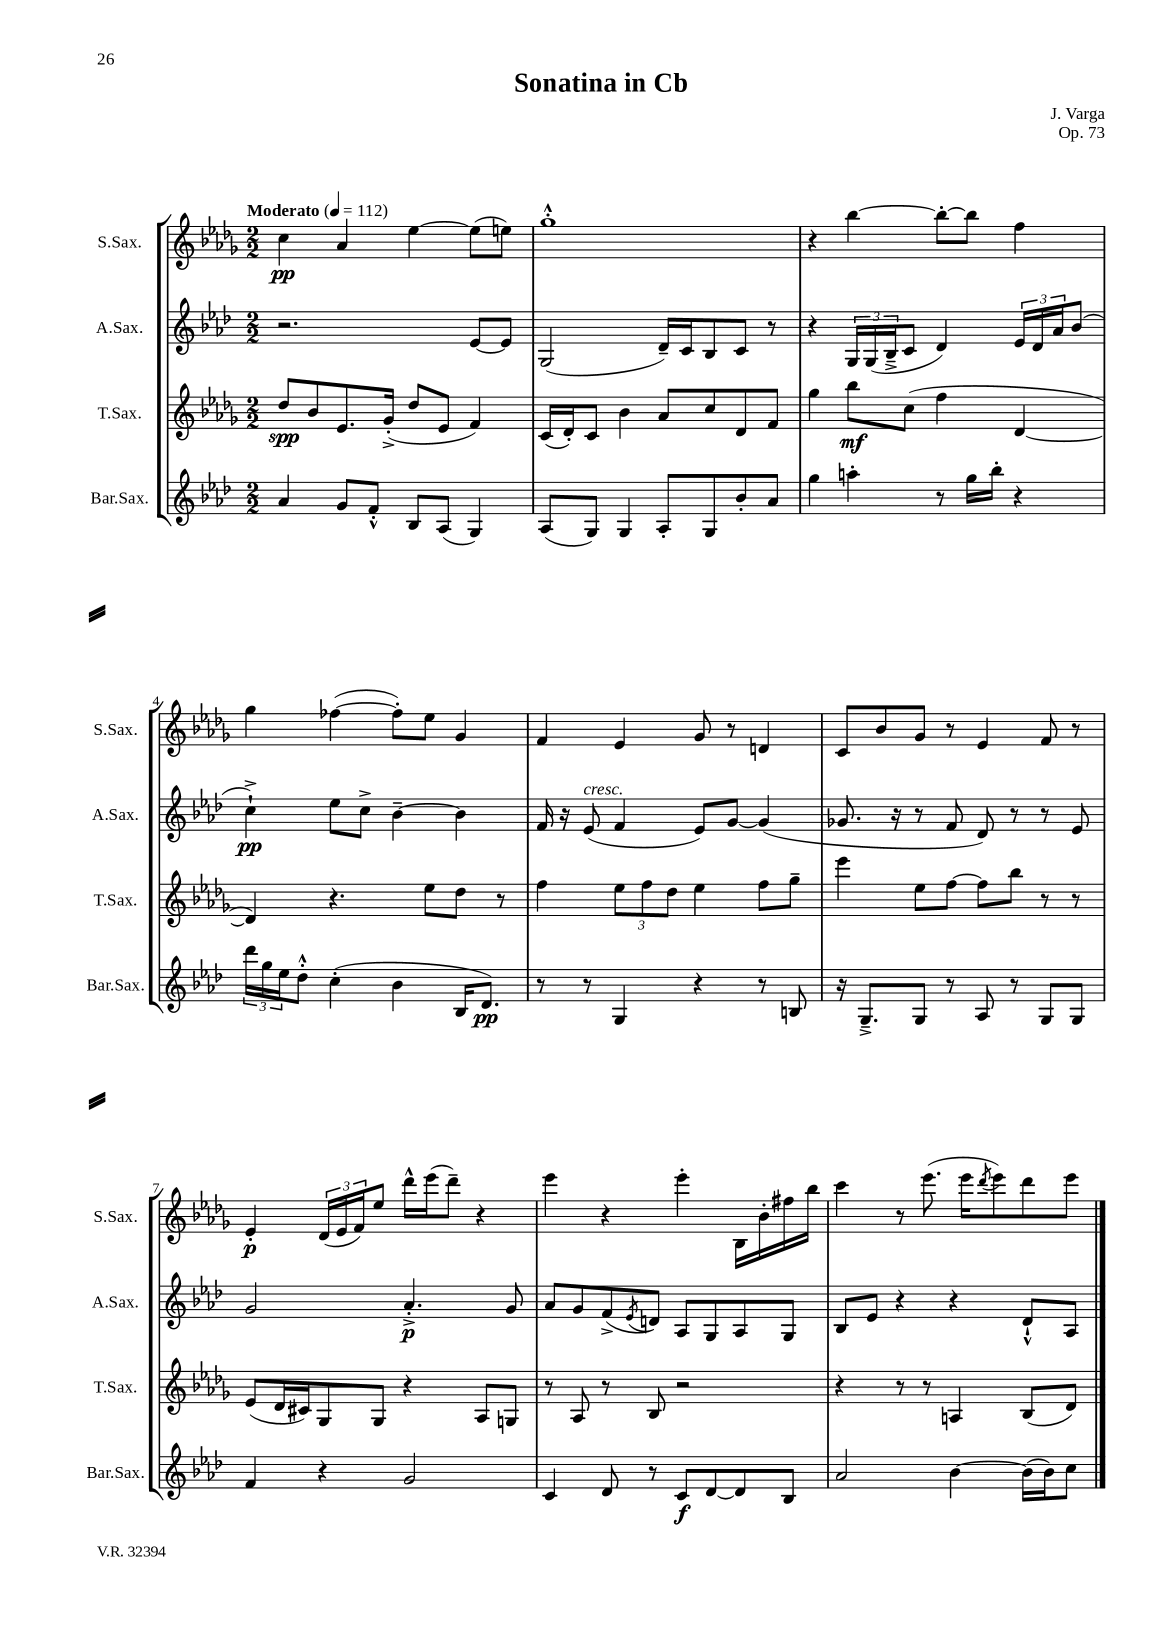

**kern	**dynam	**kern	**dynam	**kern	**dynam	**kern	**dynam
*part4	*part4	*part3	*part3	*part2	*part2	*part1	*part1
*staff4	*staff4	*staff3	*staff3	*staff2	*staff2	*staff1	*staff1
*I"Bar.Sax.	*	*I"T.Sax.	*	*I"A.Sax.	*	*I"S.Sax.	*
*I'Bar.Sax.	*	*I'T.Sax.	*	*I'A.Sax.	*	*I'S.Sax.	*
*clefG2	*	*clefG2	*	*clefG2	*	*clefG2	*
*k[b-e-a-d-]	*	*k[b-e-a-d-g-]	*	*k[b-e-a-d-]	*	*k[b-e-a-d-g-]	*
*M2/2	*	*M2/2	*	*M2/2	*	*M2/2	*
*MM112	*	*MM112	*	*MM112	*	*MM112	*
=1	=1	=1	=1	=1	=1	=1	=1
!	!	!	!	!	!	!LO:TX:a:B:t=Moderato	!
4a-/	.	8dd-/L	spp	2.r	.	4cc\	pp
.	.	8b-/	.	.	.	.	.
8g/L	.	8.e-/	.	.	.	4a-/	.
8f'^^/J	.	.	.	.	.	.	.
.	.	(16g-'^/Jk	.	.	.	.	.
8B-/L	.	8dd-/L	.	.	.	[4ee-\	.
(8A-/J	.	8e-/J	.	.	.	.	.
4G/)	.	4f/)	.	[8e-/L	.	(8ee-\L]	.
.	.	.	.	8e-/J]	.	8een\J)	.
=2	=2	=2	=2	=2	=2	=2	=2
(8A-/L	.	(16c/LL	.	(2G/	.	1gg-'^^	.
.	.	16d-'/J)	.	.	.	.	.
8G/J)	.	8c/J	.	.	.	.	.
4G/	.	4b-\	.	.	.	.	.
8A-'/L	.	8a-/L	.	16d-~/LL)	.	.	.
.	.	.	.	16c/J	.	.	.
8G/	.	8cc/	.	8B-/	.	.	.
8b-'/	.	8d-/	.	8c/J	.	.	.
8a-/J	.	8f/J	.	8r	.	.	.
=3	=3	=3	=3	=3	=3	=3	=3
4gg\	.	4gg-\	.	4r	.	4r	.
4aan'\	.	8bb-\L	mf	24G/LL	.	[4bb-\	.
.	.	.	.	(24G/	.	.	.
.	.	.	.	24B-~^/J	.	.	.
.	.	(8cc\J	.	8c/J	.	.	.
8r	.	4ff\	.	4d-/)	.	8bb-'\L_	.
16gg\LL	.	.	.	.	.	8bb-\J]	.
16bb-'\JJ	.	.	.	.	.	.	.
4r	.	[4d-/	.	24e-/LL	.	4ff\	.
.	.	.	.	24d-/	.	.	.
.	.	.	.	24a-/J	.	.	.
.	.	.	.	(8b-/J	.	.	.
!!LO:LB:g=z
=4	=4	=4	=4	=4	=4	=4	=4
24ddd-\LL	.	4d-/])	.	4cc`^\)	pp	4gg-\	.
24gg\	.	.	.	.	.	.	.
24ee-\J	.	.	.	.	.	.	.
8dd-'^^\J	.	.	.	.	.	.	.
(4cc'\	.	4.r	.	8ee-\L	.	([4ff-X\	.
.	.	.	.	8cc^\J	.	.	.
4b-\	.	.	.	[4b-~\	.	8ff-'\L])	.
.	.	8ee-\L	.	.	.	8ee-\J	.
16B-/KL	.	8dd-\J	.	4b-\]	.	4g-/	.
8.d-/J)	pp	.	.	.	.	.	.
.	.	8r	.	.	.	.	.
=5	=5	=5	=5	=5	=5	=5	=5
8r	.	4ff\	.	16f/	.	4f/	.
.	.	.	.	16r	.	.	.
!	!	!	!	!LO:TX:a:i:t=cresc.	!	!	!
8r	.	.	.	(8e-/	.	.	.
4G/	.	12ee-\L	.	4f/	.	4e-/	.
.	.	12ff\	.	.	.	.	.
.	.	12dd-\J	.	.	.	.	.
4r	.	4ee-\	.	8e-/L)	.	8g-/	.
.	.	.	.	[8g/J	.	8r	.
8r	.	8ff\L	.	(4g/]	.	4dn/	.
8Bn/	.	8gg-~\J	.	.	.	.	.
=6	=6	=6	=6	=6	=6	=6	=6
16r	.	4eee-\	.	8.g-X/	.	8c/L	.
8.G~^/L	.	.	.	.	.	.	.
.	.	.	.	.	.	8b-/	.
.	.	.	.	16r	.	.	.
8G/J	.	8ee-\L	.	8r	.	8g-/J	.
8r	.	[8ff\J	.	8f/	.	8r	.
8A-/	.	8ff\L]	.	8d-/)	.	4e-/	.
8r	.	8bb-\J	.	8r	.	.	.
8G/L	.	8r	.	8r	.	8f/	.
8G/J	.	8r	.	8e-/	.	8r	.
!!LO:LB:g=z
=7	=7	=7	=7	=7	=7	=7	=7
4f/	.	(8e-/L	.	2g/	.	4e-'/	p
.	.	16d-/L	.	.	.	.	.
.	.	16c#X/J)	.	.	.	.	.
4r	.	8G-/	.	.	.	(24d-/LL	.
.	.	.	.	.	.	24e-/	.
.	.	.	.	.	.	24f/J)	.
.	.	8G-/J	.	.	.	8ee-/J	.
2g/	.	4r	.	4.a-'^/	p	16ddd-^^\LL	.
.	.	.	.	.	.	(16eee-\J	.
.	.	.	.	.	.	8ddd-~\J)	.
.	.	8A-/L	.	.	.	4r	.
.	.	8Gn/J	.	8g/	.	.	.
=8	=8	=8	=8	=8	=8	=8	=8
4c/	.	8r	.	8a-/L	.	4eee-\	.
.	.	8A-/	.	8g/	.	.	.
8d-/	.	8r	.	(8f^/	.	4r	.
.	.	.	.	8qe-/	.	.	.
8r	.	8B-/	.	8dn/J)	.	.	.
8c/L	f	2r	.	8A-/L	.	4eee-'\	.
[8d-/	.	.	.	8G/	.	.	.
8d-/]	.	.	.	8A-/	.	16B-\LL	.
.	.	.	.	.	.	16b-'\	.
8B-/J	.	.	.	8G/J	.	16ff#X\	.
.	.	.	.	.	.	16bb-\JJ	.
=9	=9	=9	=9	=9	=9	=9	=9
2a-/	.	4r	.	8B-/L	.	4ccc\	.
.	.	.	.	8e-/J	.	.	.
.	.	8r	.	4r	.	8r	.
.	.	8r	.	.	.	(8.eee-\	.
[4b-\	.	4An/	.	4r	.	.	.
.	.	.	.	.	.	16eee-\KL	.
.	.	.	.	.	.	8qddd-/	.
.	.	.	.	.	.	8eee-\)	.
(16b-\LL]	.	(8B-/L	.	8d-`^^/L	.	8ddd-\	.
16b-\J)	.	.	.	.	.	.	.
8cc\J	.	8d-/J)	.	8A-/J	.	8eee-\J	.
==	==	==	==	==	==	==	==
*-	*-	*-	*-	*-	*-	*-	*-
